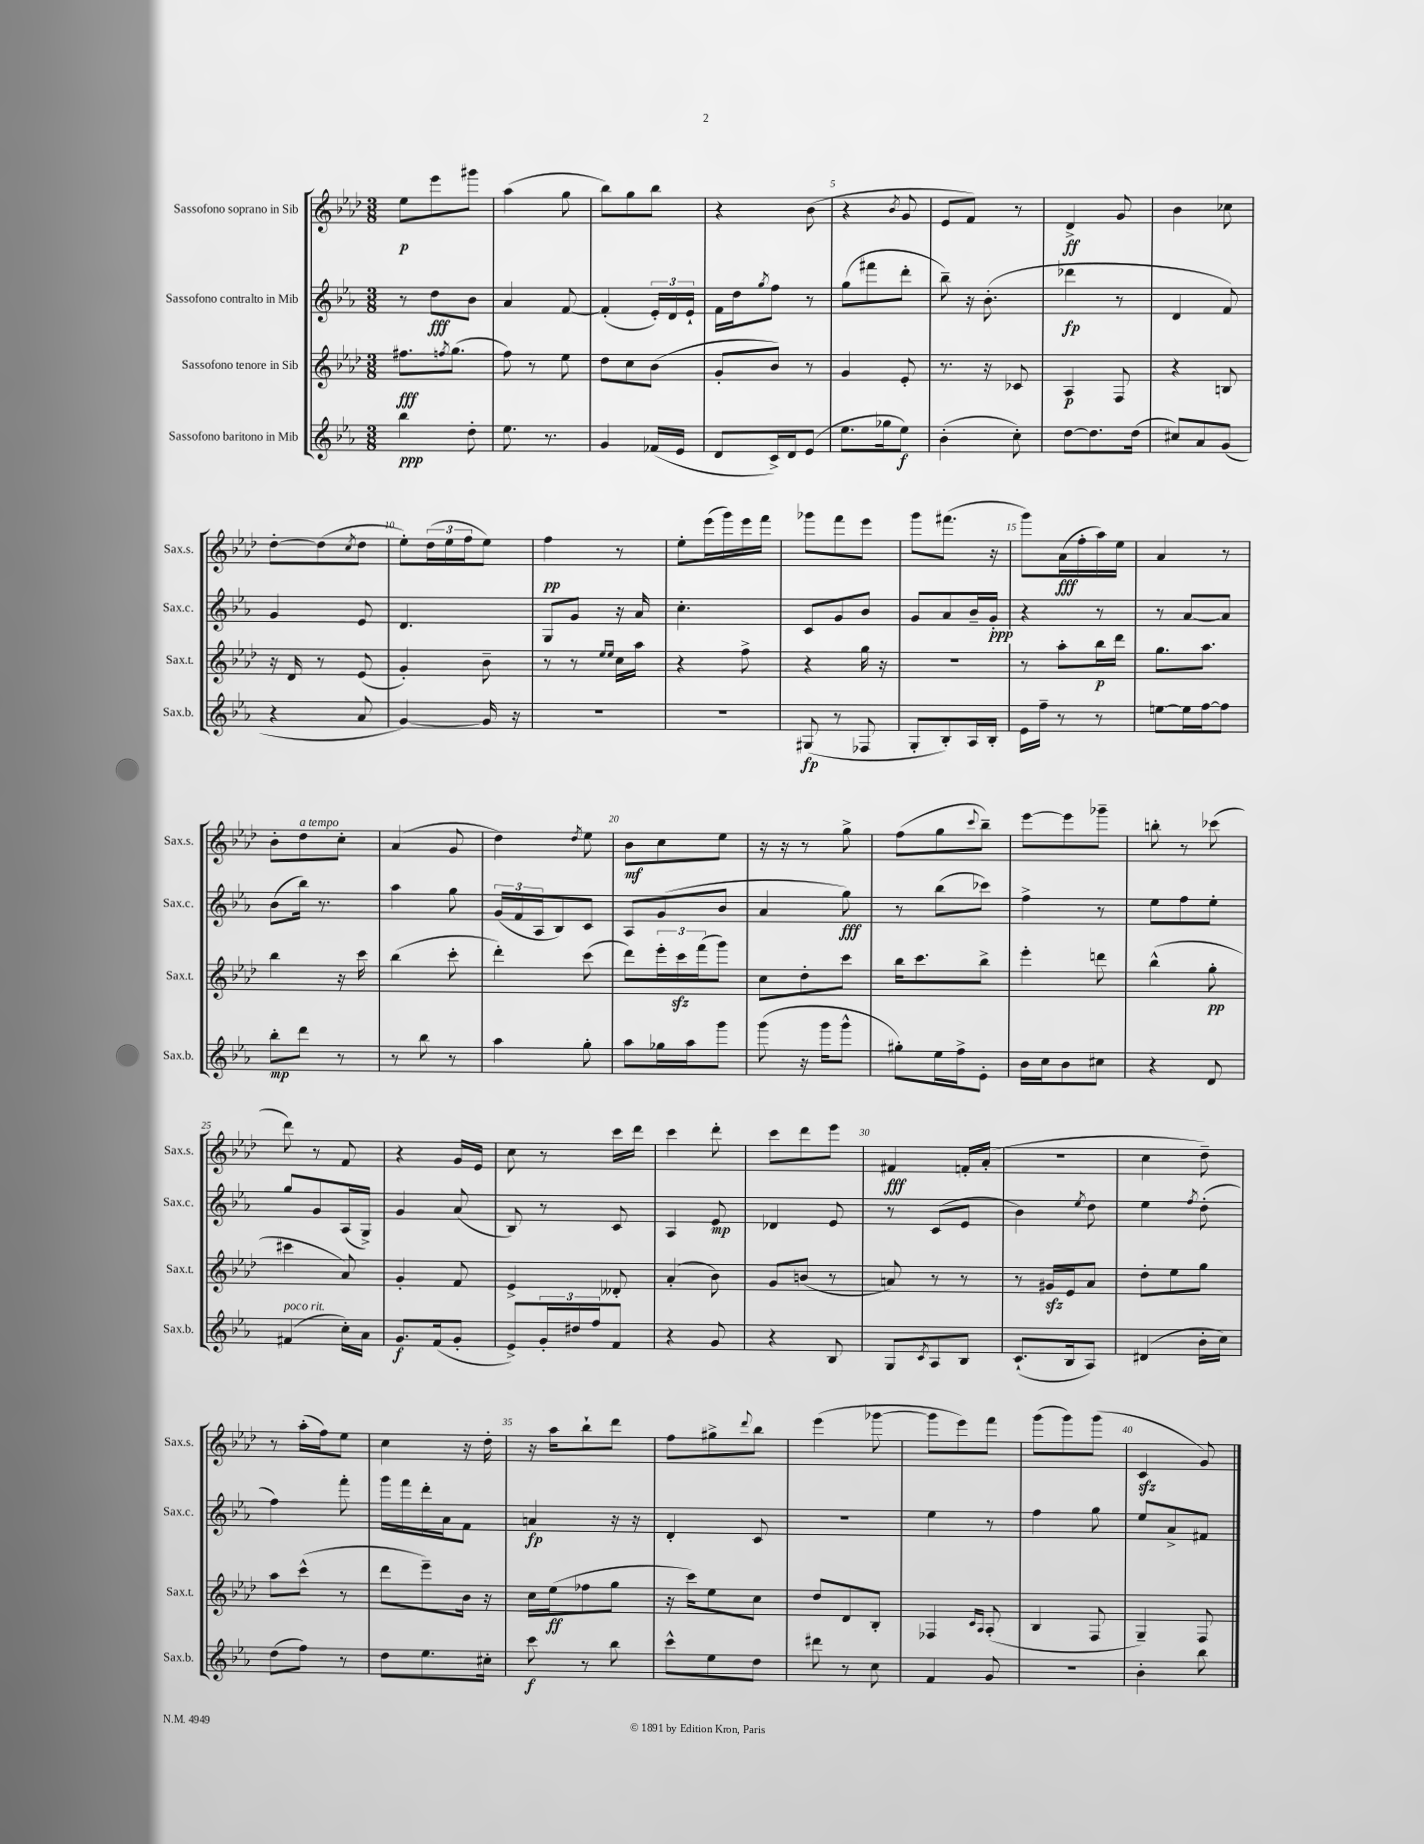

**kern	**dynam	**kern	**dynam	**kern	**dynam	**kern	**dynam
*part4	*part4	*part3	*part3	*part2	*part2	*part1	*part1
*staff4	*staff4	*staff3	*staff3	*staff2	*staff2	*staff1	*staff1
*I"Sassofono baritono in Mib	*	*I"Sassofono tenore in Sib	*	*I"Sassofono contralto in Mib	*	*I"Sassofono soprano in Sib	*
*I'Sax.b.	*	*I'Sax.t.	*	*I'Sax.c.	*	*I'Sax.s.	*
*clefG2	*	*clefG2	*	*clefG2	*	*clefG2	*
*k[b-e-a-]	*	*k[b-e-a-d-]	*	*k[b-e-a-]	*	*k[b-e-a-d-]	*
*M3/8	*	*M3/8	*	*M3/8	*	*M3/8	*
=1	=1	=1	=1	=1	=1	=1	=1
4bb-\	ppp	8.ff#X\L	fff	8r	.	8ee-\L	p
.	.	.	.	8dd\L	fff	8eee-\	.
.	.	8qffn/	.	.	.	.	.
.	.	(8.gg\J	.	.	.	.	.
8dd'\	.	.	.	8b-\J	.	8ggg#X\J	.
=2	=2	=2	=2	=2	=2	=2	=2
8.ee-\	.	8ff\)	.	4a-/	.	(4aa-\	.
.	.	8r	.	.	.	.	.
8.r	.	.	.	.	.	.	.
.	.	8ee-\	.	[8f/	.	8gg\	.
=3	=3	=3	=3	=3	=3	=3	=3
4g/	.	8dd-\L	.	(4f'/]	.	8bb-\L)	.
.	.	8cc\	.	.	.	8gg\	.
(16f-X/LL	.	(8b-\J	.	24e-'/LL)	.	8bb-\J	.
.	.	.	.	24d/	.	.	.
16e-/JJ	.	.	.	.	.	.	.
.	.	.	.	24e-`/JJ	.	.	.
=4	=4	=4	=4	=4	=4	=4	=4
8d/L	.	8g'/L	.	16f\LL	.	4r	.
.	.	.	.	16dd\J	.	.	.
.	.	.	.	8qgg/	.	.	.
16c^/L)	.	8b-/J)	.	8ff\J	.	.	.
16d/J	.	.	.	.	.	.	.
(8e-/J	.	8r	.	8r	.	(8b-\	.
=5	=5	=5	=5	=5	=5	=5	=5
8.ee-\L	.	4g/	.	(8gg\L	.	4r	.
.	.	.	.	8fff#X\	.	.	.
16gg-X\k	.	.	.	.	.	.	.
.	.	.	.	.	.	8qb-/	.
8ee-\J)	f	8e-'/	.	8ddd'\J	.	8g/	.
=6	=6	=6	=6	=6	=6	=6	=6
(4b-'\	.	8.r	.	8bb-~\)	.	8e-/L	.
.	.	.	.	16r	.	8f/J)	.
.	.	16r	.	(8.b-'\	.	.	.
8cc'\)	.	8c-X/	.	.	.	8r	.
=7	=7	=7	=7	=7	=7	=7	=7
[8dd\L	.	4A-/	p	4ddd-X\	fp	4d-^/	ff
8.dd\]	.	.	.	.	.	.	.
.	.	8F/	.	8r	.	8g/	.
(16dd\Jk	.	.	.	.	.	.	.
=8	=8	=8	=8	=8	=8	=8	=8
8cc#X/L)	.	4r	.	4d/	.	4b-\	.
8a-/	.	.	.	.	.	.	.
(8g/J	.	8Bn/	.	8f/)	.	8cc-X\	.
!!LO:LB:g=z
=9	=9	=9	=9	=9	=9	=9	=9
4r	.	16r	.	4g/	.	[8dd-'\L	.
.	.	16d-/	.	.	.	.	.
.	.	8r	.	.	.	(8dd-\]	.
.	.	.	.	.	.	8qcc/	.
8a-/	.	(8e-/	.	8e-/	.	8dd-\J	.
=10	=10	=10	=10	=10	=10	=10	=10
[4g/)	.	4g'/)	.	4.d/	.	8ee-'\L)	.
.	.	.	.	.	.	(24dd-\L	.
.	.	.	.	.	.	24ee-\	.
.	.	.	.	.	.	24ff\J	.
16g/]	.	8b-~\	.	.	.	8ee-\J)	.
16r	.	.	.	.	.	.	.
=11	=11	=11	=11	=11	=11	=11	=11
4.r	.	8r	.	8G/L	.	4ff\	pp
.	.	8r	.	8g/J	.	.	.
.	.	16qqee-/LL	.	.	.	.	.
.	.	16qqee-/JJ	.	.	.	.	.
.	.	16cc\LL	.	16r	.	8r	.
.	.	16aa-\JJ	.	16a-/	.	.	.
=12	=12	=12	=12	=12	=12	=12	=12
4.r	.	4r	.	4.cc'\	.	8ee-'\L	.
.	.	.	.	.	.	(16eee-\L	.
.	.	.	.	.	.	16ggg\)	.
.	.	8ff^\	.	.	.	16eee-\	.
.	.	.	.	.	.	16fff\JJ	.
=13	=13	=13	=13	=13	=13	=13	=13
(8G#X/	fp	4r	.	8c/L	.	8ggg-X\L	.
8r	.	.	.	8g/	.	8fff\	.
8F-X/	.	16gg\	.	8b-/J	.	8eee-\J	.
.	.	16r	.	.	.	.	.
=14	=14	=14	=14	=14	=14	=14	=14
8G'/L	.	4.r	.	8g/L	.	8ggg\L	.
8B-'/)	.	.	.	8a-/	.	(8.fff#X\J	.
16A-/L	.	.	.	16b-~/L	.	.	.
16B-'/JJ	.	.	.	16g'/JJ	ppp	16r	.
=15	=15	=15	=15	=15	=15	=15	=15
16e-\LL	.	8r	.	4r	.	8ggg\L)	.
16ff~\JJ	.	.	.	.	.	.	.
8r	.	8aa-'\L	.	.	.	(16a-\L	fff
.	.	.	.	.	.	16ff'\	.
8r	.	16bb-\L	p	8r	.	16aa-\)	.
.	.	16ddd-\JJ	.	.	.	16ee-\JJ	.
=16	=16	=16	=16	=16	=16	=16	=16
[8een\L	.	8.gg\L	.	8r	.	4a-/	.
16ee\L]	.	.	.	[8a-/L	.	.	.
[16ff\J	.	8.aa-\J	.	.	.	.	.
8ff\J]	.	.	.	8a-/J]	.	8r	.
!!LO:LB:g=z
=17	=17	=17	=17	=17	=17	=17	=17
8bb-'\L	mp	4bb-\	.	(8b-\L	.	8b-'\L	.
!	!	!	!	!	!	!LO:TX:a:i:t=a tempo	!
8ddd\J	.	.	.	16bb-\Jk)	.	8dd-\	.
.	.	.	.	8.r	.	.	.
8r	.	16r	.	.	.	8cc'\J	.
.	.	16ccc\	.	.	.	.	.
=18	=18	=18	=18	=18	=18	=18	=18
8r	.	(4bb-\	.	4aa-\	.	(4a-/	.
8bb-\	.	.	.	.	.	.	.
8r	.	8ccc'\	.	8gg\	.	8g/	.
=19	=19	=19	=19	=19	=19	=19	=19
4aa-\	.	4ddd-'\)	.	(24g/LL	.	4dd-\)	.
.	.	.	.	24f/	.	.	.
.	.	.	.	24A-/J	.	.	.
.	.	.	.	8B-/)	.	.	.
.	.	.	.	.	.	8qdd-/	.
8gg'\	.	(8ccc\	.	8c/J	.	8ee-\	.
=20	=20	=20	=20	=20	=20	=20	=20
8aa-\L	.	8ddd-\L)	.	8A-/L	.	8b-\L	mf
16gg-X\L	.	24eee-'\L	.	(8g/	.	8cc\	.
.	.	24ccczz\	.	.	.	.	.
16aa-\J	.	.	.	.	.	.	.
.	.	(24fff\J	.	.	.	.	.
8ggg\J	.	8ggg\J)	.	8b-/J	.	8ee-\J	.
=21	=21	=21	=21	=21	=21	=21	=21
(8ggg\	.	8cc\L	.	4a-/	.	16r	.
.	.	.	.	.	.	16r	.
16r	.	8dd-'\	.	.	.	8r	.
16ggg\KL	.	.	.	.	.	.	.
8ggg^^\J	.	8ccc\J	.	8gg\)	fff	8gg^\	.
=22	=22	=22	=22	=22	=22	=22	=22
8gg#X'\L)	.	16bb-\KL	.	8r	.	(8ff\L	.
.	.	8.ccc\	.	.	.	.	.
16ee-\L	.	.	.	(8bb-\L	.	8gg\	.
16ff^\J	.	.	.	.	.	.	.
.	.	.	.	.	.	8qqccc/	.
8e-'\J	.	8bb-^\J	.	8ccc-X\J)	.	8bb-~\J)	.
=23	=23	=23	=23	=23	=23	=23	=23
16b-\LL	.	4eee-'\	.	4ff^\	.	[8eee-\L	.
16cc\J	.	.	.	.	.	.	.
8b-\	.	.	.	.	.	8eee-\]	.
8cc#X\J	.	8dddn\	.	8r	.	8ggg-X~\J	.
=24	=24	=24	=24	=24	=24	=24	=24
4r	.	(4bb-^^\	.	8ee-\L	.	8bbn'\	.
.	.	.	.	8ff\	.	8r	.
8d/	.	8gg'\	pp	8ee-'\J	.	(8ccc-X\	.
!!LO:LB:g=z
=25	=25	=25	=25	=25	=25	=25	=25
!LO:TX:a:i:t=poco rit.	!	!	!	!	!	!	!
(4f#X/	.	4ccc#X\	.	8gg/L	.	8ddd-\)	.
.	.	.	.	8g/	.	8r	.
16cc'\LL)	.	8a-/)	.	(16A-/L	.	8f/	.
16a-\JJ	.	.	.	16G^/JJ)	.	.	.
=26	=26	=26	=26	=26	=26	=26	=26
8.g/L	f	4g'/	.	4g/	.	4r	.
(16f/k	.	.	.	.	.	.	.
8g'/J	.	8f/	.	(8a-/	.	16g/LL	.
.	.	.	.	.	.	16e-/JJ	.
=27	=27	=27	=27	=27	=27	=27	=27
8e-^/L)	.	4e-^/	.	8B-/)	.	8cc\	.
24g'/L	.	.	.	8r	.	8r	.
24dd#X/	.	.	.	.	.	.	.
24ff/J	.	.	.	.	.	.	.
8f/J	.	8d--X'/	.	8c/	.	16ccc\LL	.
.	.	.	.	.	.	16ddd-\JJ	.
=28	=28	=28	=28	=28	=28	=28	=28
4r	.	(4a-'/	.	4A-/	.	4ccc\	.
8g/	.	8b-\)	.	8e-/	mp	8ddd-'\	.
=29	=29	=29	=29	=29	=29	=29	=29
4r	.	8g/L	.	4d-X/	.	8ccc\L	.
.	.	(8bn/J	.	.	.	8ddd-\	.
8B-/	.	8r	.	8e-/	.	8eee-\J	.
=30	=30	=30	=30	=30	=30	=30	=30
8G/L	.	8an/)	.	8r	.	4f#X/	fff
8qc/	.	.	.	.	.	.	.
8A-/	.	8r	.	(8c/L	.	.	.
8B-/J	.	8r	.	8e-/J	.	16fn'/LL	.
.	.	.	.	.	.	(16a-'/JJ	.
=31	=31	=31	=31	=31	=31	=31	=31
(8.c`/L	.	8r	.	4b-\)	.	4.r	.
.	.	16g#Xzz/LL	.	.	.	.	.
16B-/k	.	16e-/J	.	.	.	.	.
.	.	.	.	8qee-/	.	.	.
8A-/J)	.	8a-/J	.	8dd\	.	.	.
=32	=32	=32	=32	=32	=32	=32	=32
(4d#X/	.	8dd-'\L	.	4ee-\	.	4cc\	.
.	.	8ee-\	.	.	.	.	.
.	.	.	.	8qff/	.	.	.
16b-'\LL	.	8gg\J	.	(8dd'\	.	8dd-~\)	.
16cc\JJ)	.	.	.	.	.	.	.
!!LO:LB:g=z
=33	=33	=33	=33	=33	=33	=33	=33
(8dd\L	.	8aa-\L	.	4ff\)	.	8r	.
8ff\J)	.	(8ccc^^\J	.	.	.	(16aa-'\LL	.
.	.	.	.	.	.	16ff\J)	.
8r	.	8r	.	8fff'\	.	8ee-\J	.
=34	=34	=34	=34	=34	=34	=34	=34
8dd\L	.	8ddd-\L	.	16ggg\LL	.	4cc\	.
.	.	.	.	16fff\	.	.	.
8.ee-\	.	8eee-~\)	.	16ddd'\	.	.	.
.	.	.	.	16a-\J	.	.	.
.	.	16b-\Jk	.	8f\J	.	16r	.
16cc#X'\Jk	.	16r	.	.	.	16dd-'\	.
=35	=35	=35	=35	=35	=35	=35	=35
8ccc\	f	16cc\LL	.	4an/	fp	16r	.
.	.	(16ee-\J	ff	.	.	16aa-\KL	.
8r	.	8ff-X\	.	.	.	8bb-`\	.
8bb-\	.	8gg\J	.	16r	.	8ddd-\J	.
.	.	.	.	16r	.	.	.
=36	=36	=36	=36	=36	=36	=36	=36
8ccc^^\L	.	16r	.	4d'/	.	8ff\L	.
.	.	16ccc\KL)	.	.	.	.	.
8ee-\	.	8ee-\	.	.	.	8gg#X^\	.
.	.	.	.	.	.	8qqddd-/	.
8dd\J	.	8cc\J	.	8c/	.	8bb-\J	.
=37	=37	=37	=37	=37	=37	=37	=37
8ddd#X\	.	8dd-/L	.	4.r	.	(4eee-\	.
8r	.	8d-/	.	.	.	.	.
8cc\	.	8B-'/J	.	.	.	[8ggg-X\	.
=38	=38	=38	=38	=38	=38	=38	=38
4f/	.	4F-X/	.	4ee-\	.	8ggg-\L]	.
.	.	.	.	.	.	8eee-\)	.
.	.	16qqc/LL	.	.	.	.	.
.	.	16qqA-/JJ	.	.	.	.	.
8g/	.	(8A-'/	.	8r	.	8fff\J	.
=39	=39	=39	=39	=39	=39	=39	=39
4.r	.	4B-/	.	4ff\	.	(8ggg\L	.
.	.	.	.	.	.	8ggg\)	.
.	.	8F/	.	8gg\	.	(8ggg\J	.
=40	=40	=40	=40	=40	=40	=40	=40
4b-'\	.	4G~/)	.	8ee-/L	.	4czz/	.
.	.	.	.	8a-^/	.	.	.
8bb-\	.	8F/	.	8f#X/J	.	8g/)	.
==	==	==	==	==	==	==	==
*-	*-	*-	*-	*-	*-	*-	*-
